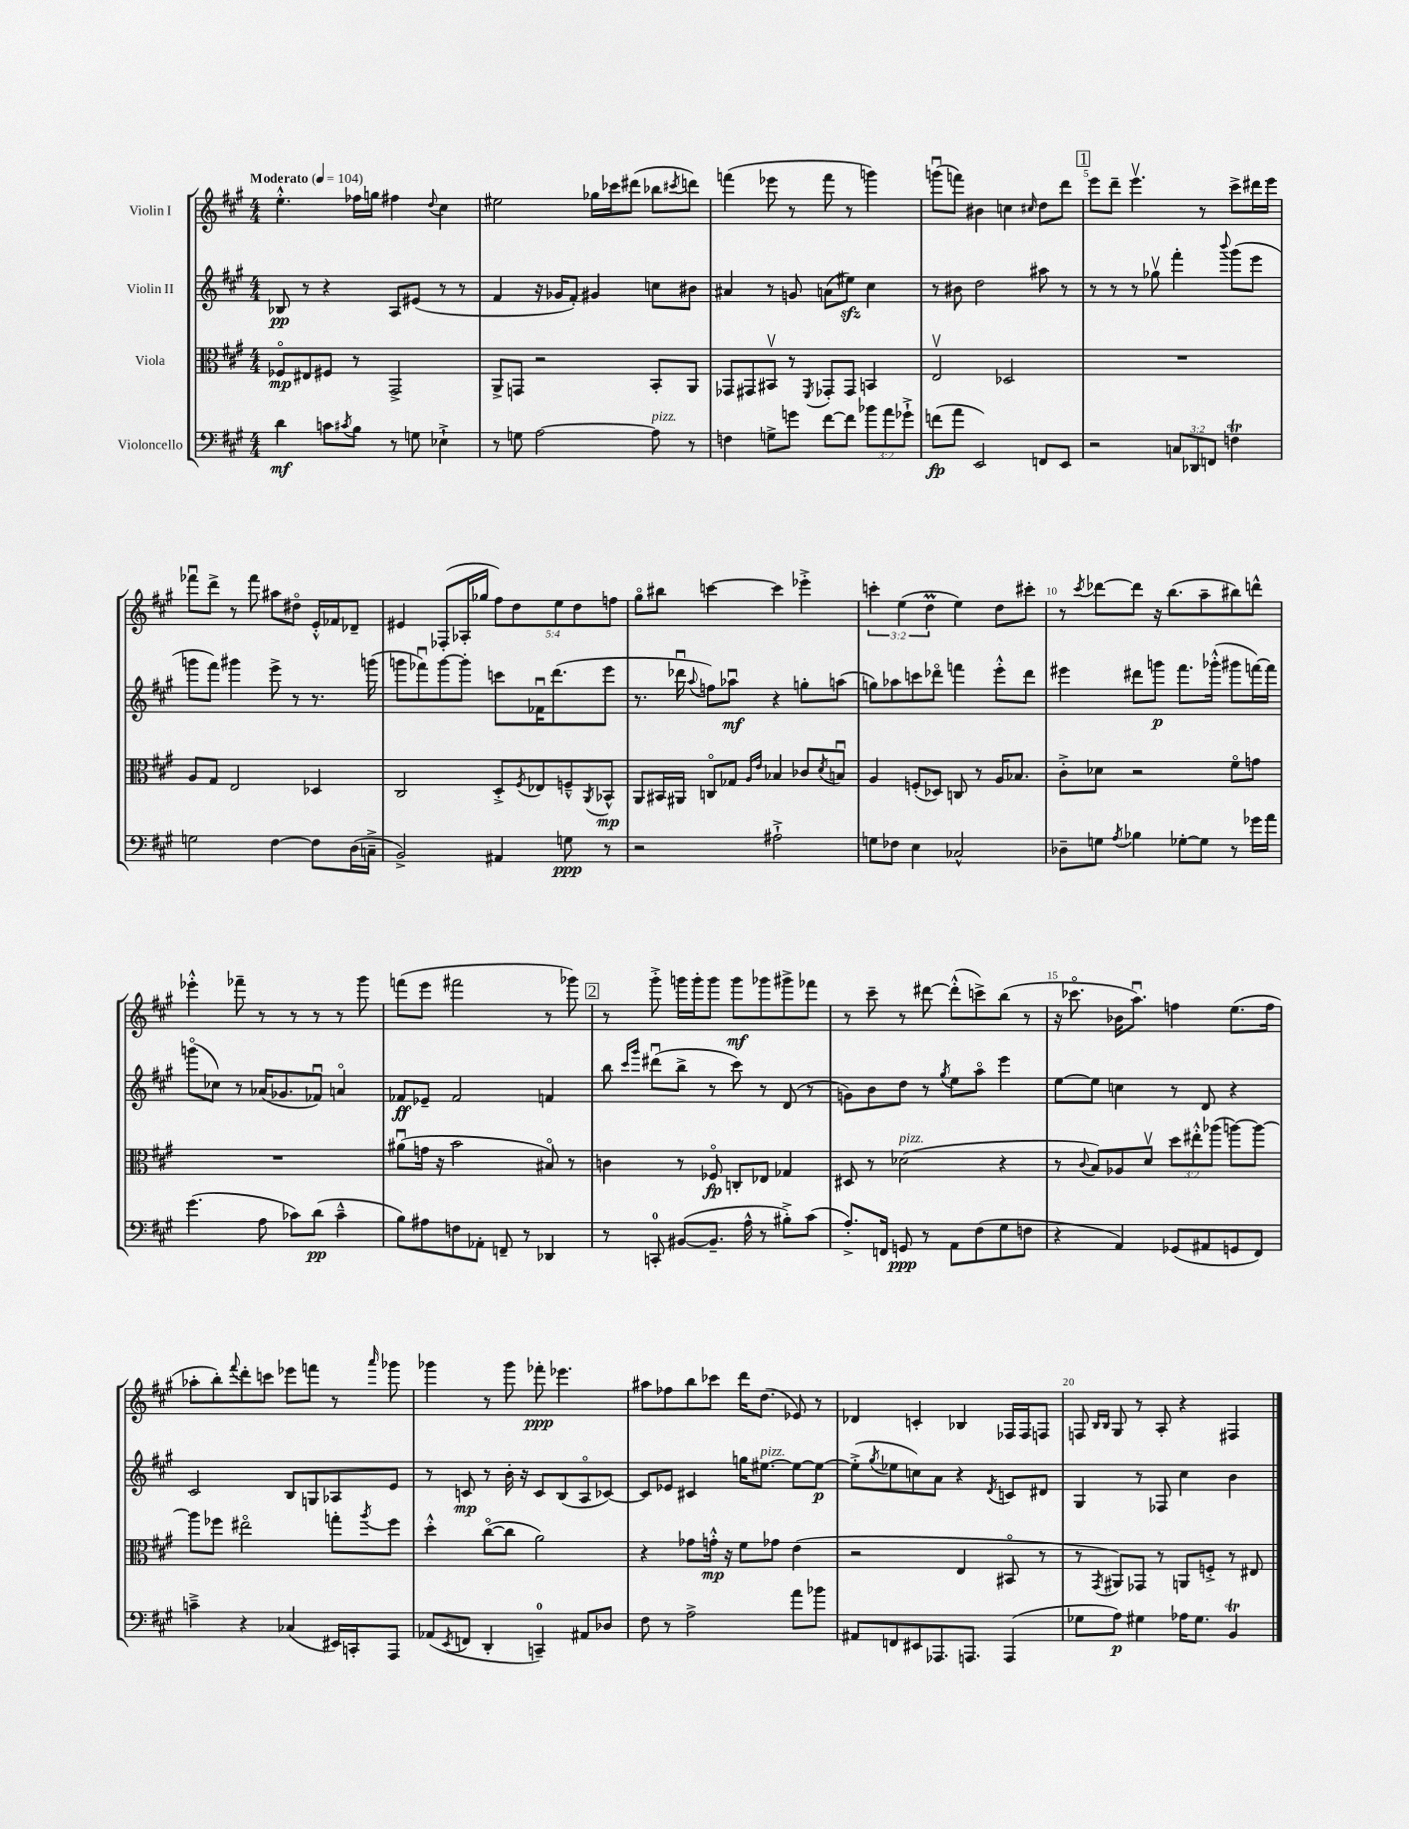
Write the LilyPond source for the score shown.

<<
\new StaffGroup <<
\new Staff = "s0" \with { instrumentName = "Violin I" } {
    \clef treble \key a \major \numericTimeSignature \time 4/4 \override Staff.TupletNumber.text = #tuplet-number::calc-fraction-text \tempo "Moderato" 4 = 104
    e''4.-.-^ fes''16 g''16 fis''4 \appoggiatura { d''8 } cis''4 |
    eis''2 ges''16 ces'''16 dis'''8( bes''8 \acciaccatura { cis'''8 } d'''8) |
    f'''4( ees'''8 r8 f'''8 r8 g'''4) |
    g'''8\downbow( f'''8) bis'4 c''4 \grace { cis''16 } d''8 d'''8 |
    \mark \markup { \box "1" } e'''8 d'''8-- e'''4.\upbow r8 cis'''8-> dis'''16 e'''16 |
    fes'''8\downbow d'''8-> r8 fes'''8 ais''8 dis''8\flageolet e'16-.-^ fes'16 des'8-- |
    eis'4 fes8-.( aes16-. ges''16 \tuplet 5/4 { fis''8) d''8 e''8 d''8 f''8 } |
    gis''8\flageolet bis''8 c'''4~ c'''4 ees'''4-.-> |
    \tuplet 3/2 { c'''4-. e''4( d''4\prall } e''4) d''8 cis'''8-. |
    r8 \acciaccatura { cis'''8 } des'''8~ des'''8 r16 b''8.( a''8-- bis''8) d'''8-^ |
    ees'''4-.-^ fes'''8-- r8 r8 r8 r8 gis'''8 |
    f'''8( e'''8 fis'''2 r8 ges'''8) |
    \mark \markup { \box "2" } r8 gis'''8-.-> g'''16 g'''16-. g'''8 g'''8\mf ges'''8 gis'''8-> fes'''8 |
    r8 cis'''8-- r8 dis'''8~ dis'''8-.-^( c'''8->) b''8( r8 |
    r16 ces'''8.\flageolet bes'16 a''8.\downbow) f''4 e''8.( f''16 |
    aes''8-. b''8-.) \appoggiatura { fis'''8 } d'''8-. c'''8 ees'''8 f'''8 r8 \grace { a'''16 } ges'''8 |
    ges'''4 r8 ges'''8 fes'''8-.\ppp ees'''4. |
    ais''8 fes''8 b''8 ces'''8 d'''16 d''8.( ees'8) r8 |
    des'4 c'4-. bes4 fes16 fes16 f8 |
    f8 \grace { b16 b16 } gis8 r8 a8-. r4 fis4 \bar "|." |
}
\new Staff = "s1" \with { instrumentName = "Violin II" } {
    \clef treble \key a \major \numericTimeSignature \time 4/4
    bes8\pp r8 r4 a8 eis'8( r8 r8 |
    fis'4 r16 ges'16 fis'8-.) gis'4 c''8 bis'8 |
    ais'4 r8 g'8 a'8( eis''8\sfz) cis''4 |
    r8 bis'8 d''2 ais''8 r8 |
    \mark \markup { \box "1" } r8 r8 r8 ges''8\upbow fis'''4-. \appoggiatura { b'''8 } gis'''8( e'''8 |
    g'''8 fis'''8) gis'''4 e'''8-> r8 r8. g'''16( |
    g'''8 fes'''8\downbow) g'''8~ g'''8-. c'''8 fes'16\downbow d'''8.( e'''8 |
    r8. des'''16\downbow \appoggiatura { a''8 } f''8) aes''8\downbow\mf r4 g''8-. a''8( |
    g''8) aes''8 c'''8 des'''8\flageolet f'''4 e'''8-.-^ des'''8 |
    eis'''4 dis'''8 g'''8\p fis'''8. ges'''16-.-^( gis'''8 f'''16~) f'''16 |
    g'''8\flageolet( ces''8) r8 aes'16( ges'8. fes'8\downbow) a'4\flageolet |
    fes'8\ff ees'8-- fes'2 f'4 |
    \mark \markup { \box "2" } b''8 \grace { cis'''16 gis'''16 } dis'''8\downbow( b''8-> r8 cis'''8) r8 d'8( r8 |
    g'8) b'8 d''8 r8 \acciaccatura { gis''8 } e''8 a''8\flageolet e'''4 |
    e''8~ e''8 c''4 r8 d'8 r4 |
    cis'2 b8 g8 aes8 e'8 |
    r8 c'8\mp r8 b'16-. r16 c'8 b8( a8\flageolet ces'8~) |
    ces'8 ees'8 cis'4 g''16 eis''8.~^\markup { \italic "pizz." } eis''8~ eis''8~\p |
    eis''8-.->( \acciaccatura { gis''8 } ees''8 c''8) a'8 r4 \acciaccatura { d'8 } c'8 dis'8 |
    gis4 r8 fes8 cis''4 b'4 \bar "|." |
}
\new Staff = "s2" \with { instrumentName = "Viola" } {
    \clef alto \key a \major \numericTimeSignature \time 4/4 \override Staff.TupletNumber.text = #tuplet-number::calc-fraction-text
    fes8\flageolet\mp eis8 fis8 r8 gis,2-> |
    a,8-> g,8 r2 b,8-. a,8 |
    ges,8 gis,8 bis,8\upbow r8 \acciaccatura { fis,8 } ges,8-. ges,8 b,4 |
    e2\upbow des2 |
    \mark \markup { \box "1" } R1 |
    a8 gis8 e2 des4 |
    cis2 d8-.-> \acciaccatura { fis8 } ees8 f8---^ \acciaccatura { a,8 } bes,8-^\mp |
    a,8 bis,16 ais,16 c8\flageolet ges8 \grace { a16 e'16 } bes4 ces'8 \acciaccatura { d'8 } b8\downbow |
    a4 f8-.( des8) c8 r8 a16 bes8. |
    cis'8-.-> des'8 r2 fis'8\flageolet g'8 |
    R1 |
    ais'8\downbow( g'16 r16 b'2 bis8\flageolet) r8 |
    \mark \markup { \box "2" } c'4 r8 fes8\flageolet\fp c8-. ees8 ges4 |
    dis8 r8 des'2^\markup { \italic "pizz." }( r4 |
    r8 \appoggiatura { cis'8 } b8) aes8 d'8\upbow \tuplet 3/2 { d''8 eis''8-.-^ aes''8( } a''8~) a''8~ |
    a''8 fes''8 eis''2\flageolet g''8-. \acciaccatura { a''8 } fes''8 |
    d''4-.-^ cis''8~\flageolet( cis''8 a'2) |
    r4 ges'8 g'16-.-^\mp r16 fis'8 ges'8 e'4( |
    r2 e4 bis,8\flageolet r8 |
    r8 \acciaccatura { gis,8 } ais,8) ges,8 r8 a,8 f8-.-> r8 eis8 \bar "|." |
}
\new Staff = "s3" \with { instrumentName = "Violoncello" } {
    \clef bass \key a \major \numericTimeSignature \time 4/4 \override Staff.TupletNumber.text = #tuplet-number::calc-fraction-text
    d'4\mf c'8 \acciaccatura { cis'8 } b8 r8 g8 ees4-!-> |
    r8 g8 a2~ a8^\markup { \italic "pizz." } r8 |
    f4 g8-> g'8 fis'8~ fis'8 \tuplet 3/2 { bes'8 a'8 ges'8-!-> } |
    f'8\fp( a'8 e,2) f,8 e,8 |
    \mark \markup { \box "1" } r2 \tuplet 3/2 { c8 des,8 f,8 } f4\trill |
    g2 fis4~ fis8 d16( c16---> |
    b,2->) ais,4 g8\ppp r8 |
    r2 ais2-!-> |
    g8 fes8 e4 ces2-^ |
    des8-- g8 \acciaccatura { a8 } bes4 ges8~-. ges8 r8 ges'16 a'16 |
    gis'4.( a8 ces'8) d'8\pp( ces'4---^ |
    b8) ais8 f8 aes,8-. f,8-- r8 des,4 |
    \mark \markup { \box "2" } r8 c,8-0-. bis,8~( bis,8.-- a16-^ r8 bis8-.->) cis'8( |
    a8.-.->) f,16 g,8\ppp r8 a,8 fis8( gis8 f8 |
    r4 a,4) ges,8( ais,8 g,8 fis,8) |
    c'4---> r4 ces4( eis,16) c,16-. a,,8 |
    aes,8( \acciaccatura { e,8 } f,8 d,4-. c,4-0--) ais,8 des8 |
    fis8 r8 a2-> a'8 bes'8 |
    ais,8 f,8 eis,8 aes,,8. a,,8. a,,4( |
    ges8 a8\p) gis4 aes16 gis8. b,4\trill \bar "|." |
}
>>
>>
\layout { \context { \Score \override BarNumber.break-visibility = ##(#f #t #t) barNumberVisibility = #(every-nth-bar-number-visible 5) } }
